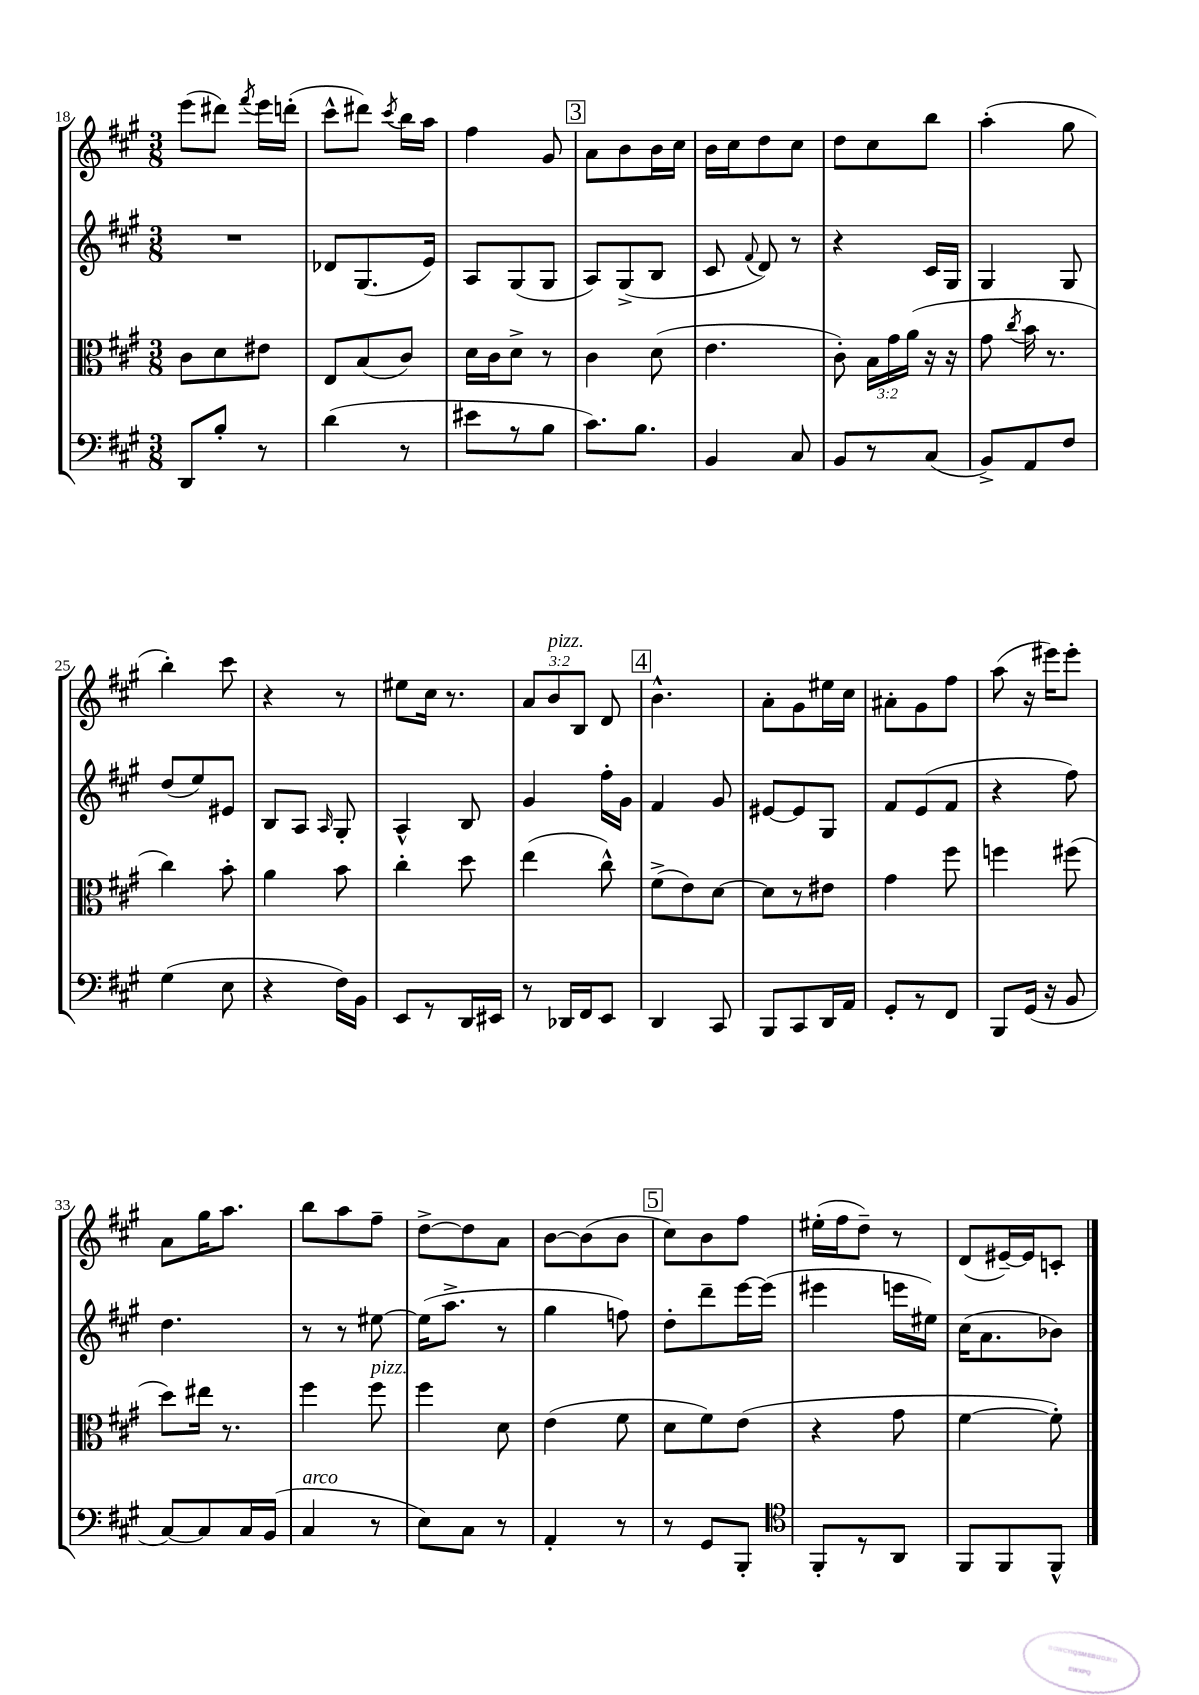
<<
\new StaffGroup <<
\new Staff = "s0" {
    \clef treble \key a \major \numericTimeSignature \time 3/8 \override Staff.TupletNumber.text = #tuplet-number::calc-fraction-text
    \autoBeamOff e'''8[( dis'''8]) \acciaccatura { fis'''8 } e'''16[ d'''16]-.( |
    cis'''8[-^ dis'''8]) \acciaccatura { cis'''8 } b''16[ a''16] |
    fis''4 gis'8 |
    \mark \markup { \box "3" } a'8[ b'8 b'16 cis''16] |
    b'16[ cis''16 d''8 cis''8] |
    d''8[ cis''8 b''8] |
    a''4-.( gis''8 |
    b''4-.) cis'''8 |
    r4 r8 |
    eis''8[ cis''16] r8. |
    \tuplet 3/2 { a'8[ b'8^\markup { \italic "pizz." } b8] } d'8 |
    \mark \markup { \box "4" } b'4.-^ |
    a'8[-. gis'8 eis''16 cis''16] |
    ais'8[-. gis'8 fis''8] |
    a''8( r16 eis'''16[) eis'''8]-. |
    a'8[ gis''16 a''8.] |
    b''8[ a''8 fis''8]-- |
    d''8[~-> d''8 a'8] |
    b'8[~ b'8( b'8] |
    \mark \markup { \box "5" } cis''8[) b'8 fis''8] |
    eis''16[-.( fis''16 d''8]--) r8 |
    d'8[( eis'16~--) eis'16 c'8]-. \bar "|." |
}
\new Staff = "s1" {
    \clef treble \key a \major \numericTimeSignature \time 3/8
    \autoBeamOff R4. |
    des'8[ gis8.( e'16]) |
    a8[ gis8( gis8] |
    \mark \markup { \box "3" } a8[) gis8->( b8] |
    cis'8 \appoggiatura { fis'8 } d'8) r8 |
    r4 cis'16[ gis16] |
    gis4 gis8 |
    d''8[( e''8) eis'8] |
    b8[ a8] \grace { a16 } gis8-. |
    a4-^ b8 |
    gis'4 fis''16[-. gis'16] |
    \mark \markup { \box "4" } fis'4 gis'8 |
    eis'8[~ eis'8 gis8] |
    fis'8[ e'8( fis'8] |
    r4 fis''8) |
    d''4. |
    r8 r8 eis''8~ |
    eis''16[( a''8.]-> r8 |
    gis''4 f''8) |
    \mark \markup { \box "5" } d''8[-. d'''8-- e'''16~ e'''16]( |
    eis'''4 e'''16[ eis''16]) |
    cis''16[( a'8. bes'8]) \bar "|." |
}
\new Staff = "s2" {
    \clef alto \key a \major \numericTimeSignature \time 3/8 \override Staff.TupletNumber.text = #tuplet-number::calc-fraction-text
    \autoBeamOff cis'8[ d'8 eis'8] |
    e8[ b8( cis'8]) |
    d'16[ cis'16 d'8]-> r8 |
    \mark \markup { \box "3" } cis'4 d'8( |
    e'4. |
    cis'8-.) \tuplet 3/2 { b16[ gis'16 a'16]( } r16 r16 |
    gis'8 \acciaccatura { cis''8 } b'16 r8. |
    cis''4) b'8-. |
    a'4 b'8 |
    cis''4-. d''8 |
    e''4( cis''8-^) |
    \mark \markup { \box "4" } fis'8[->( e'8) d'8]~ |
    d'8[ r8 eis'8] |
    gis'4 fis''8 |
    f''4 fis''8( |
    d''8[) eis''16] r8. |
    fis''4 fis''8^\markup { \italic "pizz." } |
    fis''4 d'8 |
    e'4( fis'8 |
    \mark \markup { \box "5" } d'8[ fis'8) e'8]( |
    r4 gis'8 |
    fis'4~ fis'8-.) \bar "|." |
}
\new Staff = "s3" {
    \clef bass \key a \major \numericTimeSignature \time 3/8
    \autoBeamOff d,8[ b8]-. r8 |
    d'4( r8 |
    eis'8[ r8 b8] |
    \mark \markup { \box "3" } cis'8.[) b8.] |
    b,4 cis8 |
    b,8[ r8 cis8]( |
    b,8[->) a,8 fis8] |
    gis4( e8 |
    r4 fis16[) b,16] |
    e,8[ r8 d,16 eis,16] |
    r8 des,16[ fis,16 e,8] |
    \mark \markup { \box "4" } d,4 cis,8 |
    b,,8[ cis,8 d,16 a,16] |
    gis,8[-. r8 fis,8] |
    b,,8[ gis,16]( r16 b,8 |
    cis8[~) cis8 cis16 b,16]( |
    cis4^\markup { \italic "arco" } r8 |
    e8[) cis8] r8 |
    a,4-. r8 |
    \mark \markup { \box "5" } r8 gis,8[ b,,8]-. |
    \clef tenor fis,8[-. r8 a,8] |
    fis,8[ fis,8 fis,8]-^ \bar "|." |
}
>>
>>
\layout { \context { \Score currentBarNumber = #18 } }
